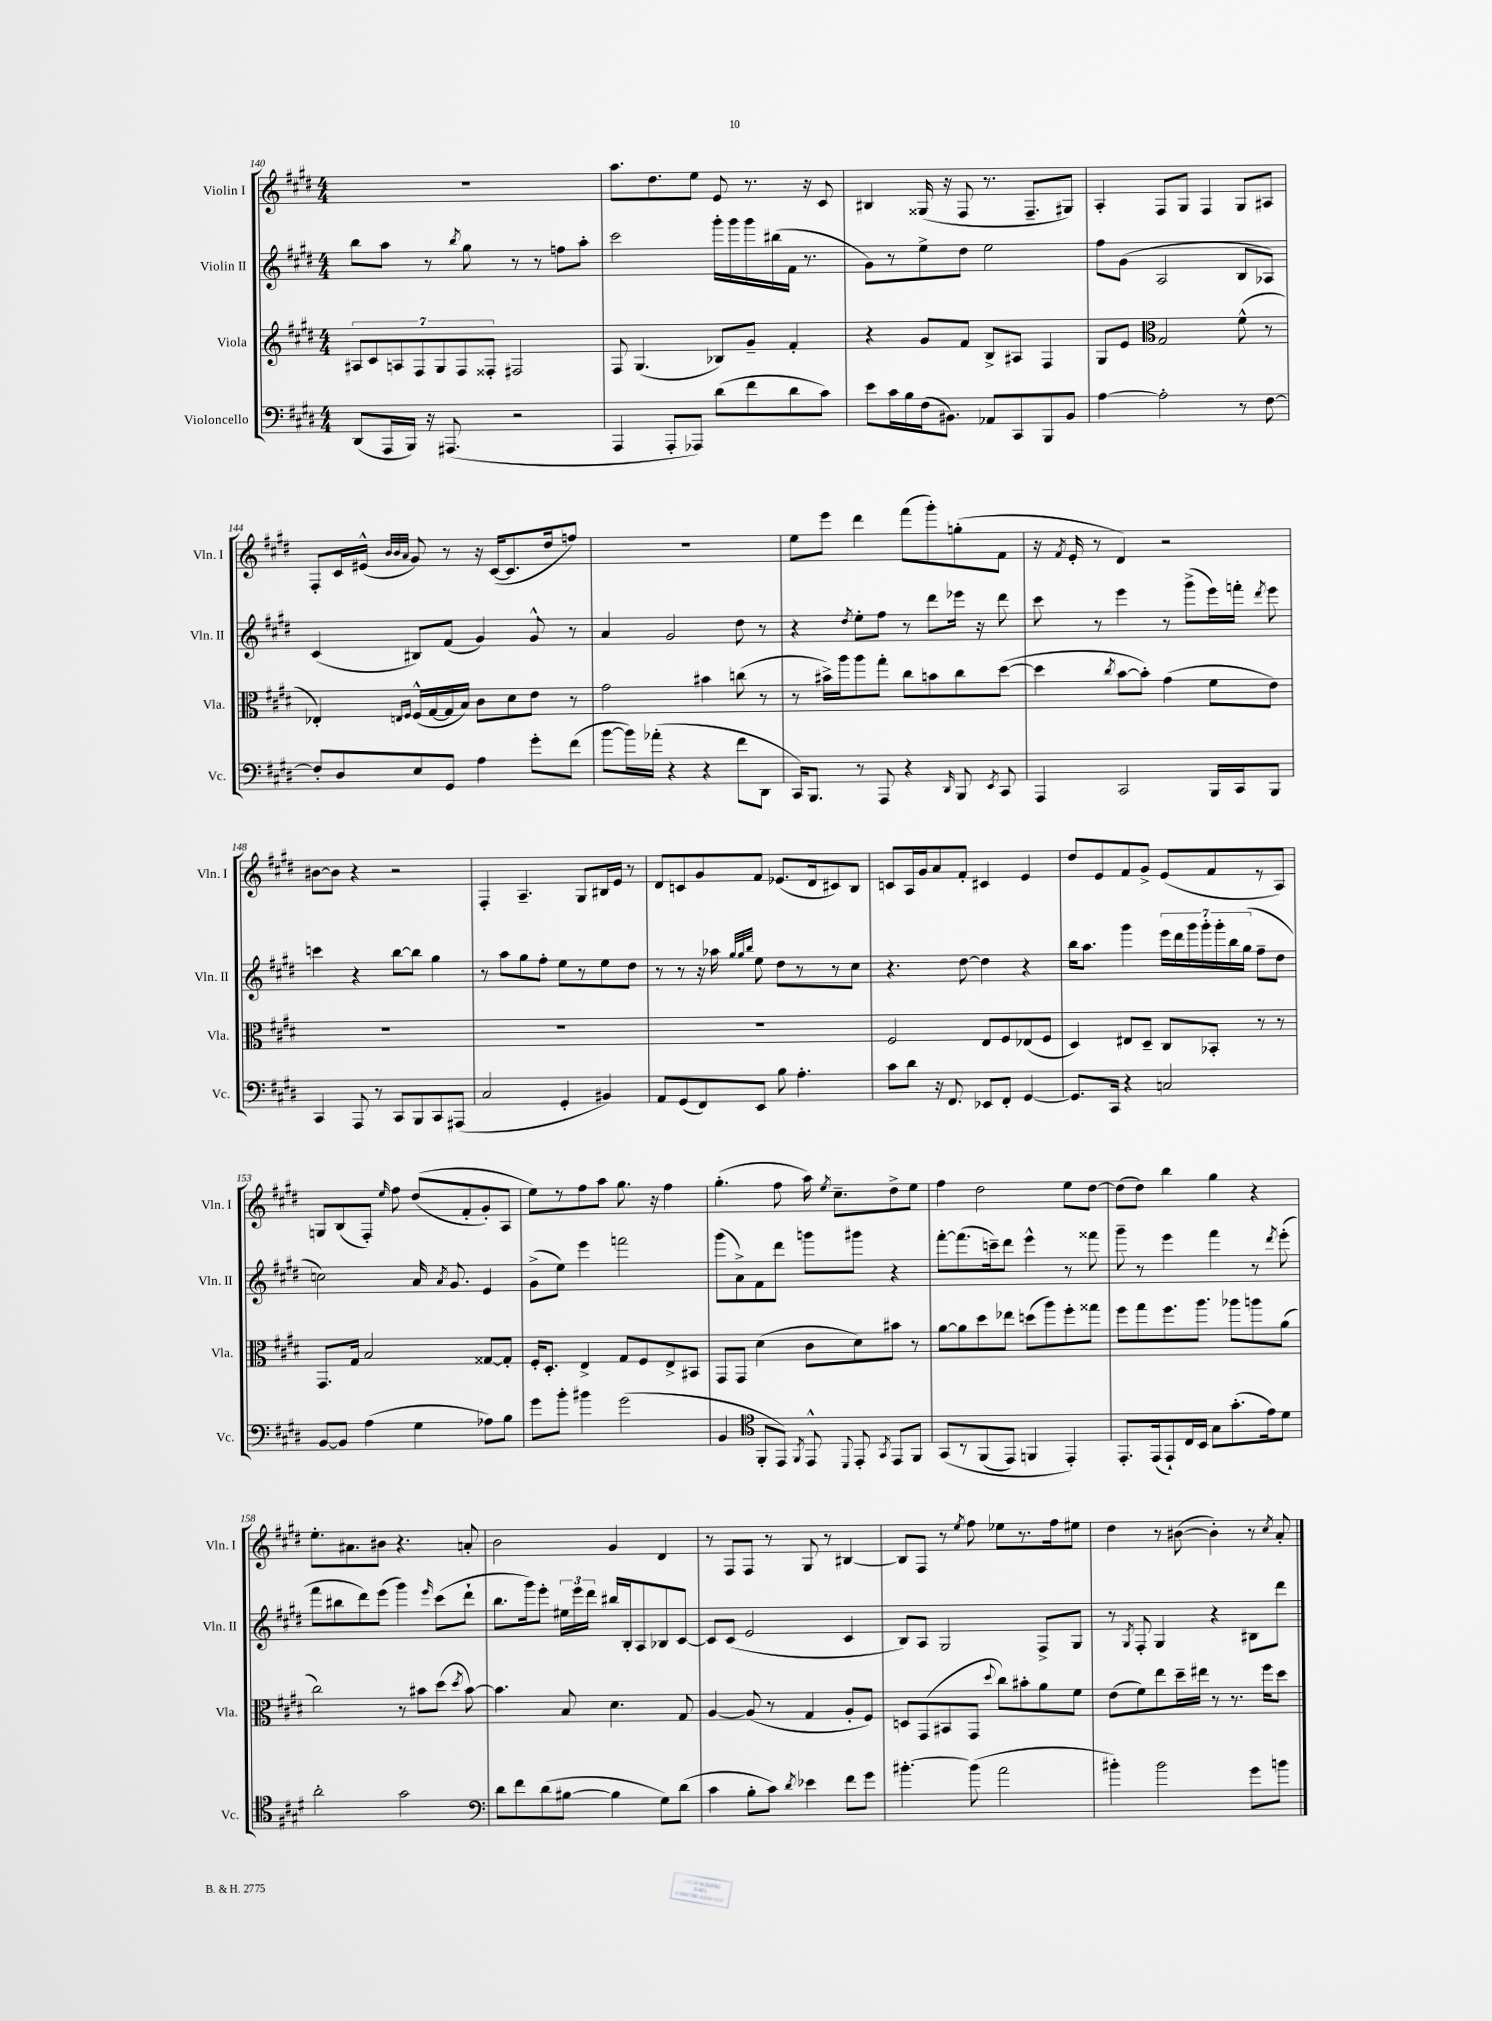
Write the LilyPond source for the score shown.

<<
\new StaffGroup <<
\new Staff = "s0" \with { instrumentName = "Violin I" shortInstrumentName = "Vln. I" } {
    \clef treble \key e \major \numericTimeSignature \time 4/4
    \autoBeamOff R1 |
    a''8.[ dis''8. e''8] e'8 r8. r16 cis'8 |
    bis4 gisis16( r16 fis8 r8. fis8.[-- gis8]) |
    a4-. fis8[ gis8] fis4 gis8[ ais8] |
    fis8[-. cis'16 eis'16]-^( \grace { b'32[ b'32 a'32] } gis'8) r8 r16 cis'16[~( cis'8. dis''16 f''8]) |
    R1 |
    e''8[ e'''8] dis'''4 fis'''8[( gis'''8-.) g''8-.( fis'8] |
    r16 \acciaccatura { fis'8 } e'16-. r8 dis'4) r2 |
    bis'8[~ bis'8] r4 r2 |
    fis4-. a4.-- gis8[ bis16 e'16] r8 |
    dis'8[ c'8 gis'8 fis'8] ees'8.[( dis'16 cis'8) b8] |
    c'8[ a16 gis'16 a'8 fis'8]-. cis'4 e'4 |
    dis''8[ e'8 fis'8 gis'8]-> e'8[( fis'8 r8 a8]) |
    g8[ b8( fis8]-.) \grace { e''16 } fis''8 dis''8[(\( fis'8-. gis'8-.) a8] |
    e''8[\) r8 fis''8 a''8] gis''8. r16 fis''4 |
    gis''4.-.( fis''8 a''16) \acciaccatura { e''8 } cis''8.[-- dis''8-> e''8] |
    fis''4 dis''2 e''8[ dis''8]~ |
    dis''8[( dis''8]) b''4 gis''4 r4 |
    e''8.[-. ais'8. bis'8] r4. a'8-. |
    b'2 gis'4 dis'4 |
    r8 fis8[ fis8] r8 gis8 r8 bis4~ |
    bis8[ fis8] r8 \acciaccatura { e''8 } fis''8 ees''8[ r8. fis''16 eis''8] |
    dis''4 r8 bis'8~( bis'4-.) r8 \acciaccatura { cis''8 } a'8-. \bar "|." |
}
\new Staff = "s1" \with { instrumentName = "Violin II" shortInstrumentName = "Vln. II" } {
    \clef treble \key e \major \numericTimeSignature \time 4/4
    \autoBeamOff b''8[ a''8] r8 \acciaccatura { b''8 } gis''8 r8 r8 f''8[ a''8]-. |
    cis'''2 gis'''16[-. gis'''16 gis'''16 bis''16( fis'16] r8. |
    gis'8[) r8 e''8-> dis''8] e''2 |
    fis''8[ gis'8]( a2 b8[ aes8]) |
    cis'4( bis8[) fis'8]( gis'4) gis'8-^ r8 |
    a'4 gis'2 dis''8 r8 |
    r4 \acciaccatura { dis''8 } e''8[-. fis''8] r8 dis'''8[ ees'''16] r16 dis'''8 |
    cis'''8 r8 e'''4 r8 gis'''8[->( e'''16) f'''16]-. \acciaccatura { dis'''8 } e'''8 |
    c'''4 r4 b''8[~ b''8] gis''4 |
    r8 a''8[ gis''8 fis''8]-. e''8[ r8 e''8 dis''8] |
    r8 r8 r16 aes''16 \grace { gis''32[ gis''32 b''32] } e''8 dis''8[ r8 r8 cis''8] |
    r4. dis''8~ dis''4 r4 |
    b''16[ a''8.] gis'''4 \tuplet 7/4 { e'''16[ dis'''16 gis'''16 gis'''16-. gis'''16-. b''16 gis''16]( } fis''8[-- dis''8] |
    c''2) a'16 \acciaccatura { a'8 } gis'8. e'4 |
    gis'8[->( e''8]) e'''4 f'''2 |
    gis'''8[( a'8->) fis'8 dis'''8] g'''8[ gis'''8] r4 |
    fis'''8[~-. fis'''8.( c'''16--) dis'''8] e'''4-^ r8 fisis'''8 |
    gis'''8-- r8 e'''4 fis'''4 r8 \acciaccatura { dis'''8 } e'''8-.( |
    fis'''8[ bis''8 dis'''8) e'''8]( gis'''4) \grace { e'''16 } cis'''8[( dis'''8]-! |
    b''8.[ gis'''16) e'''8]-. \tuplet 3/2 { eis''16[ e'''16 dis'''16] } bis''16[ b16-. a8 bes8 cis'8]~ |
    cis'8[ cis'8]( e'2 cis'4 |
    b8[) a8] gis2 fis8[-> gis8] |
    r8 \acciaccatura { gis8 } fis8-. gis4 r4 bis8[ dis'''8] \bar "|." |
}
\new Staff = "s2" \with { instrumentName = "Viola" shortInstrumentName = "Vla." } {
    \clef treble \key e \major \numericTimeSignature \time 4/4
    \autoBeamOff \tuplet 7/4 { ais8[ cis'8 a8 fis8 gis8 fis8 fisis8]-. } fis2 |
    fis8 gis4.( bes8[) gis'8]-- fis'4-. |
    r4 gis'8[ fis'8] b8[-> ais8] fis4 |
    gis8[ e'8] \clef alto gis2 fis'8-^( r8 |
    ees4-.) \grace { e16[ fis16] } fis16[-^( gis16~ gis16 b16]) cis'8[ dis'8 e'8] r8 |
    gis'2 bis'4 c''8( r8 |
    r8 bis'16[->) a''16 a''8 gis''8]-. cis''8[ b'8 cis''8 dis''8]~( |
    dis''4 \acciaccatura { cis''8 } b'8[~ b'8]-.) gis'4( fis'8[ e'8]) |
    R1 |
    R1 |
    R1 |
    fis2 e8[ fis8 ees8( fis8] |
    dis4) eis8[ dis8]-- cis8[ bes,8]-. r8 r8 |
    gis,8.[ gis16] b2 gisis8[~ gisis8]-. |
    fis16[-. dis8.]-. e4-> gis8[ fis8 e8-> bis,8] |
    gis,8[ gis,8] dis'4( cis'8[ dis'8) bis'8] r8 |
    a'8[~ a'8 dis''8 ees''8] d''8[( a''8) fis''8-. gisis''8] |
    fis''8[ gis''8 fis''8. a''8.] aes''8[ a''8 a'8]( |
    cis''2) r8 bis'8[ dis''8]( \acciaccatura { dis''8 } bis'8~) |
    bis'4. b8 dis'4. gis8 |
    a4~ a8( r8 gis4 a8[-. fis8]) |
    d8[ gis,8( bis,8 gis,8] \appoggiatura { dis''8 } cis''8[) bis'8-. a'8 fis'8] |
    e'8[( fis'8) e''8 dis''16-- eis''16] r8 r8. fis''16[ dis''8] \bar "|." |
}
\new Staff = "s3" \with { instrumentName = "Violoncello" shortInstrumentName = "Vc." } {
    \clef bass \key e \major \numericTimeSignature \time 4/4
    \autoBeamOff dis,8[( a,,16 b,,16]) r16 ais,,8.( r2 |
    a,,4 a,,8[-. aes,,8]) dis'8[( fis'8 dis'8 cis'8]) |
    e'8[ cis'16 b16 fis16( bis,8.]) aes,8[ cis,8 b,,8 bis,8] |
    a4~ a2-. r8 fis8~ |
    fis8[-. dis8 e8 gis,8] a4 gis'8[-. fis'8]( |
    b'8[~ b'16) aes'16]-.( r4 r4 fis'8[ dis,8] |
    cis,16[) b,,8.] r8 a,,8 r4 \grace { dis,16 } b,,8 \acciaccatura { e,8 } cis,8 |
    a,,4 cis,2 b,,16[ cis,16 b,,8] |
    cis,4 a,,8 r8 cis,8[ b,,8 cis,8 ais,,8]( |
    cis2 gis,4-. bis,4) |
    a,8[ gis,8( fis,8) e,8] b8 a4.-. |
    cis'8[ dis'8] r16 fis,8. ees,8[ fis,8]-. gis,4~ |
    gis,8.[ cis,16] r4 c2 |
    b,8[~ b,8] a4( gis4 aes8[) b8] |
    gis'8[ b'8]-. bis'4 gis'2( |
    b,4 \clef tenor fis,8[-. e,8]) \acciaccatura { fis,8 } e,8-^ \appoggiatura { dis,8 } e,8-. \acciaccatura { gis,8 } e,8[ fis,8] |
    gis,8[\( r8 fis,8( e,8]) f,4 e,4-.\) |
    e,8.[-. e,16( e,8-!) cis16 b,16] gis8[ gis'8.-.( e'16) dis'8] |
    a'2-. gis'2 |
    \clef bass dis'8[ fis'8 dis'8( bis8]~ bis4 gis8[) dis'8]( |
    cis'4 b8[-. cis'8]) \acciaccatura { dis'8 } ees'4 fis'8[ gis'8] |
    bis'4.~-. bis'8( a'2 |
    bis'4-.) bis'2 gis'8[ b'8] \bar "|." |
}
>>
>>
\layout { \context { \Score currentBarNumber = #140 } }
